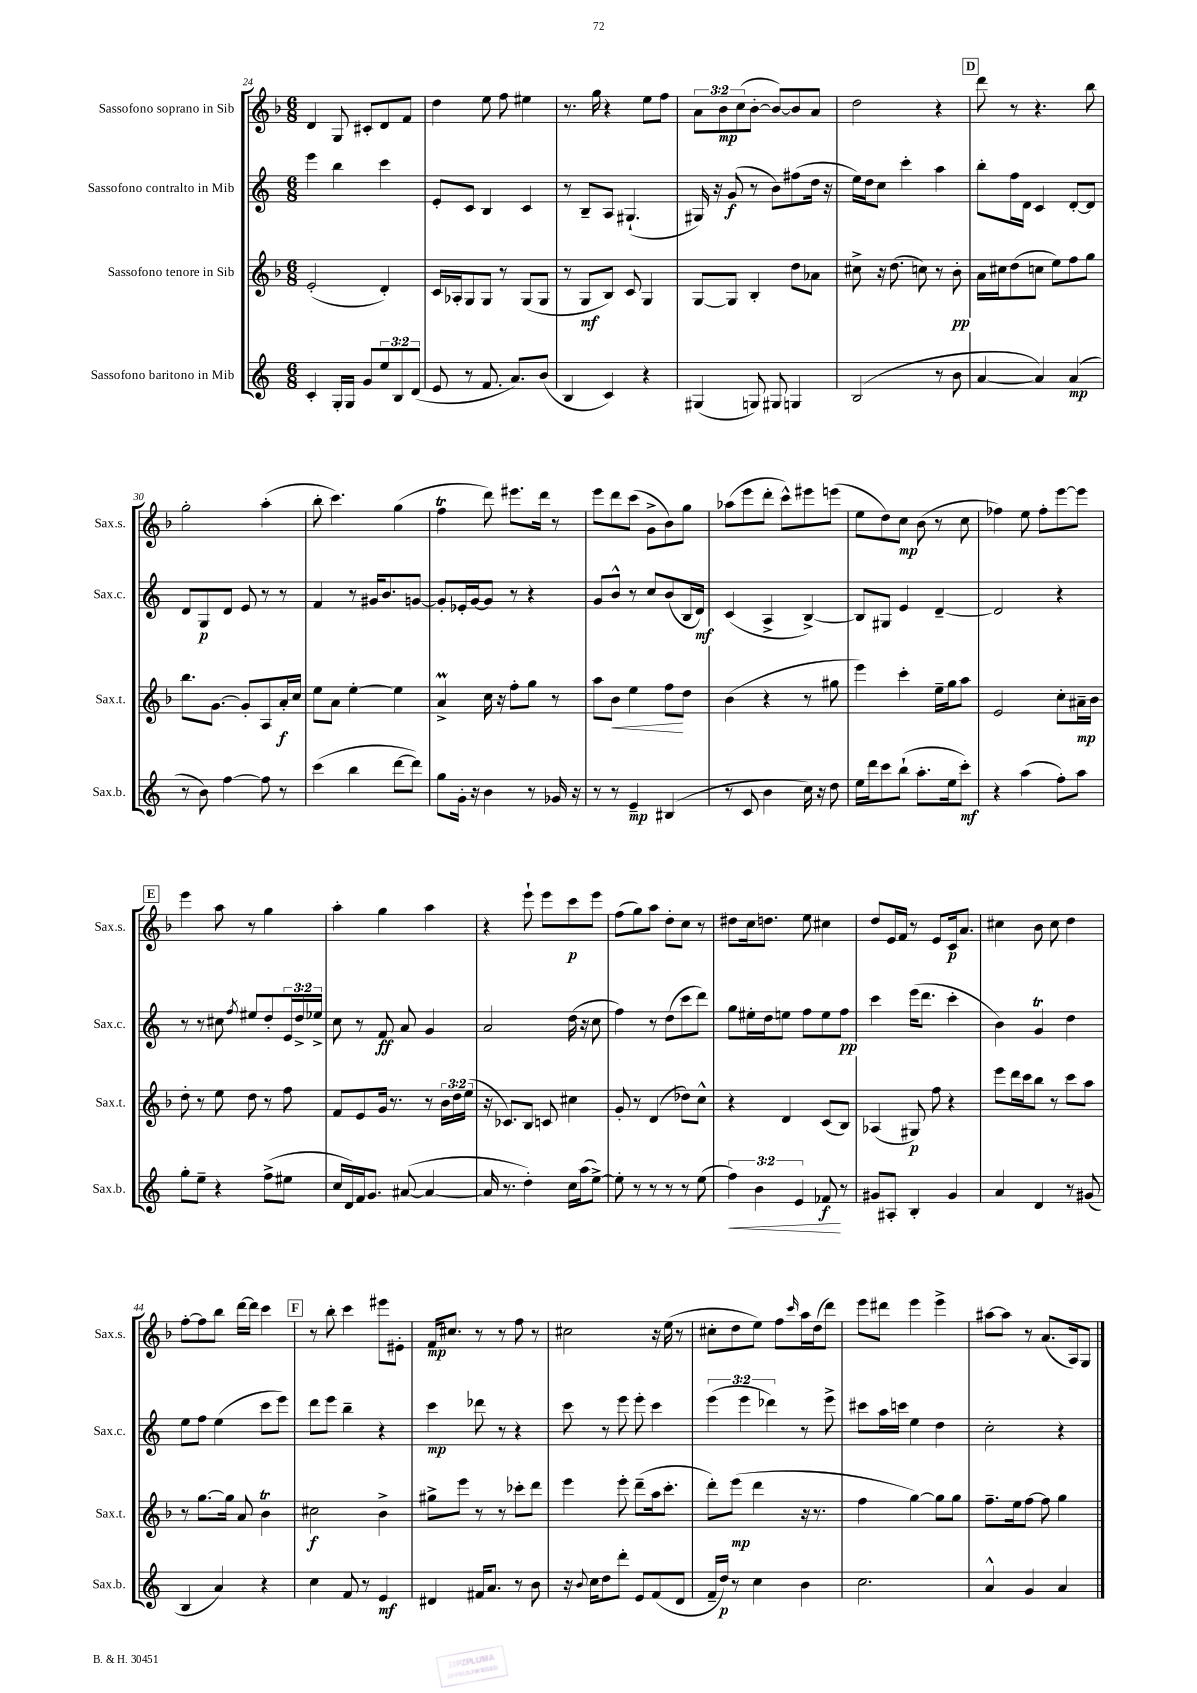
<<
\new StaffGroup <<
\new Staff = "s0" \with { instrumentName = "Sassofono soprano in Sib" shortInstrumentName = "Sax.s." } {
    \clef treble \key f \major \numericTimeSignature \time 6/8 \override Staff.TupletNumber.text = #tuplet-number::calc-fraction-text
    d'4 g8 cis'8-. d'8 f'8 |
    d''4 e''8 f''8 eis''4 |
    r8. g''16 r4 e''8 f''8 |
    \tuplet 3/2 { a'8 bes'8\mp c''8( } bes'8~-. bes'8~) bes'8 a'8 |
    d''2 r4 |
    \mark \markup { \box "D" } d'''8 r8 r4. bes''8 |
    g''2-. a''4-.( |
    bes''8-. c'''4.) g''4( |
    f''4\trill d'''8) eis'''8. d'''16 r8 |
    e'''8 d'''8 c'''8( g'8-> bes'8) g''8 |
    aes''8( e'''8 d'''8-. c'''8-^) eis'''8 e'''8( |
    e''8 d''8) c''8\mp bes'8( r8 c''8 |
    fes''4) e''8 fes''8-. e'''8~ e'''8 |
    \mark \markup { \box "E" } e'''4 a''8 r8 g''4 |
    a''4-. g''4 a''4 |
    r4 e'''8-! e'''8 c'''8\p e'''8 |
    f''8( g''8) a''8 d''8-. c''8 r8 |
    dis''8 c''16 d''8. e''8 cis''4 |
    d''8 e'16 f'16 r8 e'8 c'16\p a'8. |
    cis''4 bes'8 cis''8 d''4 |
    f''8~-. f''8 bes''8 d'''16~ d'''16 c'''4 |
    \mark \markup { \box "F" } r8 bes''8-. c'''4 eis'''8 eis'8-. |
    f'16\mp cis''8. r8 r8 f''8 r8 |
    cis''2 r16 e''16( r8 |
    cis''8-. d''8 e''8) f''8 \grace { c'''16 } a''16 d''16( d'''8) |
    e'''8 dis'''8 e'''4 e'''4-> |
    ais''8~ ais''8 r8 a'8.( a16) g8 \bar "|." |
}
\new Staff = "s1" \with { instrumentName = "Sassofono contralto in Mib" shortInstrumentName = "Sax.c." } {
    \clef treble \key c \major \numericTimeSignature \time 6/8 \override Staff.TupletNumber.text = #tuplet-number::calc-fraction-text
    e'''4 b''4 c'''4 |
    e'8-. c'8 b4 c'4 |
    r8 b8-- a8 gis4.-!( |
    gis16) r16 g'8\f( r8 b'8) fis''8( d''16 r16 |
    e''16) d''16 c''8 c'''4-. a''4 |
    \mark \markup { \box "D" } b''8-. f''16 d'16 c'4 d'8~-. d'8 |
    d'8 g8\p d'8 e'8 r8 r8 |
    f'4 r8 gis'16 b'8. g'8~ |
    g'8-. ees'16-. g'16~ g'8 r8 r4 |
    g'8 b'8-^ r8 c''8 b'8( b16 d'16\mf) |
    c'4( a4-> b4~->) |
    b8 gis8 e'4 d'4~-- |
    d'2 r4 |
    \mark \markup { \box "E" } r8 r8 cis''8 \acciaccatura { f''8 } eis''8 d''8-. \tuplet 3/2 { e'16 d''16-> ees''16-> } |
    c''8 r8 f'8\ff a'8 g'4 |
    a'2 d''16( r16 c''8 |
    f''4) r8 d''8( c'''8 d'''8) |
    g''8 eis''16-. d''16 e''8 f''8 e''8 f''8\pp |
    c'''4 e'''16( d'''8. c'''4-. |
    b'4) g'4\trill d''4 |
    e''8 f''8 e''4( c'''8 e'''8) |
    \mark \markup { \box "F" } d'''8 e'''8 b''4-- r4 |
    c'''4\mp des'''8 r8 r4 |
    c'''8 r8 e'''8 e'''8-. c'''4 |
    \tuplet 3/2 { e'''4( e'''4 des'''4) } r8 e'''8-> |
    cis'''8 a''16 c'''16 e''4 d''4 |
    c''2-. r4 \bar "|." |
}
\new Staff = "s2" \with { instrumentName = "Sassofono tenore in Sib" shortInstrumentName = "Sax.t." } {
    \clef treble \key f \major \numericTimeSignature \time 6/8 \override Staff.TupletNumber.text = #tuplet-number::calc-fraction-text
    e'2-.( d'4-.) |
    c'16 aes16-. g8 g8 r8 g8( g8 |
    r8 g8\mf bes8) c'8 g4 |
    g8~ g8 bes4-. d''8 aes'8 |
    cis''8-> r16 d''8.( c''8) r8 bes'8-.\pp |
    \mark \markup { \box "D" } a'16 cis''16 d''8( c''8 e''8) f''8 g''8 |
    bes''8. g'8.~ g'8-. a8 a'16-.\f c''16 |
    e''8 a'8 e''4~-. e''4 |
    a'4->\prall c''16 r16 f''8-. g''8 r8 |
    a''8 bes'8\< e''4 f''8\! d''8 |
    bes'4( r4 r8 gis''8 |
    e'''4) c'''4-. e''16-- g''16 a''8 |
    e'2 c''8-. ais'16--\mp bes'16 |
    \mark \markup { \box "E" } d''8-. r8 e''8 d''8 r8 f''8 |
    f'8 e'8 g'16 r8. r8 \tuplet 3/2 { bes'16 d''16 e''16( } |
    r16 ces'8.) bes8 c'8 cis''4 |
    g'8-. r8 d'4( des''8) c''8-^ |
    r4 d'4 c'8( bes8) |
    aes4( gis8\p) f''8 r4 |
    e'''8 d'''16 c'''16 bes''8 r8 c'''8 a''8 |
    r8 g''8.~ g''16 a'8 bes'4\trill |
    \mark \markup { \box "F" } cis''2\f bes'4-> |
    gis''8-> e'''8 r8 r8 ces'''8-. d'''8 |
    e'''4 e'''8-. d'''8--( a''16 c'''8.-. |
    d'''8-.) e'''8\mp( d'''4 r16 r8. |
    f''4 g''4~) g''8 g''8 |
    f''8.-- e''16 f''8~ f''8 g''4 \bar "|." |
}
\new Staff = "s3" \with { instrumentName = "Sassofono baritono in Mib" shortInstrumentName = "Sax.b." } {
    \clef treble \key c \major \numericTimeSignature \time 6/8 \override Staff.TupletNumber.text = #tuplet-number::calc-fraction-text
    c'4-. g16-. g16 g'8 \tuplet 3/2 { e''8 b8 d'8( } |
    e'8 r8 f'8. a'8.) b'8( |
    b4 c'4) r4 |
    gis4( g8) gis8 g4 |
    b2( r8 b'8 |
    \mark \markup { \box "D" } a'4~ a'4) a'4\mp( |
    r8 b'8) f''4~ f''8 r8 |
    c'''4( b''4 d'''8~ d'''8) |
    g''8 g'16-. r16 b'4 r8 ges'16 r16 |
    r8 r8 e'4--\mp bis4( |
    r8 c'8 b'4 c''16) r16 d''8 |
    e''16 d'''16 c'''8 b''8-!( a''8.-. e''16 c'''8-.\mf) |
    r4 a''4( f''8-.) a''8 |
    \mark \markup { \box "E" } g''8-. e''8-- r4 f''8->( eis''8 |
    c''16 d'16) f'16 g'8. ais'8~( ais'4~ |
    ais'16 r8. d''4-.) c''16 a''16( e''8~->) |
    e''8-. r8 r8 r8 r8 e''8( |
    \tuplet 3/2 { f''4\<) b'4 e'4 } fes'8\f\! r8 |
    gis'8 ais8-. b4-. gis'4 |
    a'4 d'4 r8 gis'8( |
    b4 a'4) r4 |
    \mark \markup { \box "F" } c''4 f'8 r8 e'4\mf |
    dis'4 fis'16 a'8. r8 b'8 |
    r16 \appoggiatura { b'8 } c''16 d''8 d'''8-. e'8 f'8( d'8 |
    f'16-- d''16\p) r8 c''4 b'4 |
    c''2. |
    a'4-^ g'4 a'4 \bar "|." |
}
>>
>>
\layout { \context { \Score currentBarNumber = #24 } }
